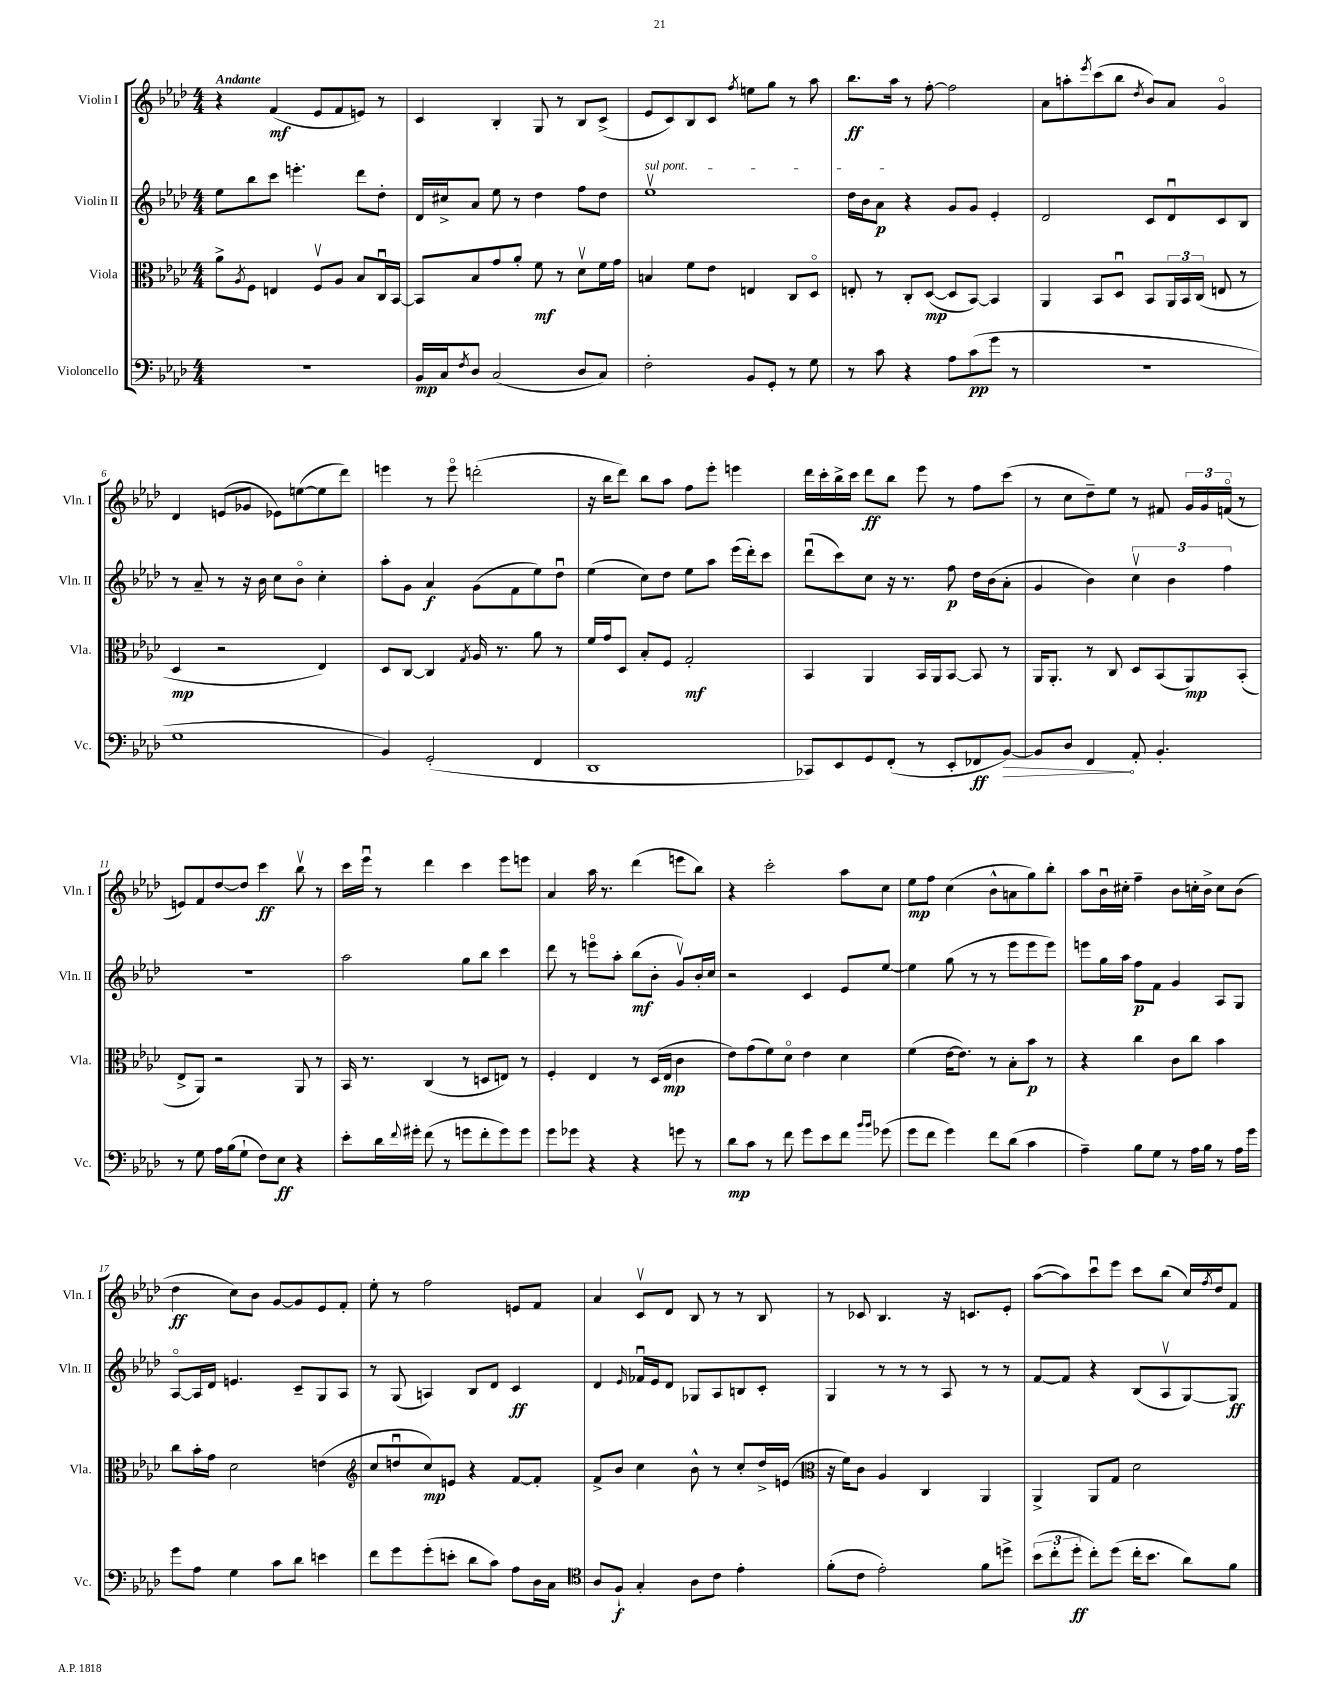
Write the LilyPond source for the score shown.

<<
\new StaffGroup <<
\new Staff = "s0" \with { instrumentName = "Violin I" shortInstrumentName = "Vln. I" } {
    \clef treble \key aes \major \numericTimeSignature \time 4/4 \tempo "Andante"
    r4 f'4\mf( ees'8 f'8 e'8) r8 |
    c'4 bes4-. g8 r8 bes8 c'8->( |
    ees'8 c'8) bes8 c'8 \acciaccatura { f''8 } e''8 g''8 r8 aes''8 |
    bes''8.\ff aes''16 r8 f''8~-. f''2 |
    aes'8 a''8-. \acciaccatura { ees'''8 } c'''8( bes''8 \acciaccatura { des''8 } bes'8) aes'8 g'4\flageolet |
    des'4 e'8( ges'8 ees'8) e''8~( e''8 des'''8) |
    e'''4 r8 e'''8\flageolet d'''2-.( |
    r16 bes''16 des'''8) bes''8 aes''8 f''8 ees'''8-. e'''4 |
    des'''16 c'''16-. bes''16-> c'''16 des'''8\ff bes''8 ees'''8 r8 f''8 c'''8( |
    r8 c''8 des''8--) ees''8 r8 fis'8 \tuplet 3/2 { g'16 g'16 f'16\flageolet( } r8 |
    e'8) f'8 des''8~ des''8 c'''4\ff bes''8\upbow r8 |
    c'''16 ees'''16\downbow r8 des'''4 c'''4 ees'''8 e'''8 |
    aes'4 aes''16 r8. des'''4( e'''8 bes''8) |
    r4 c'''2-. aes''8 c''8 |
    ees''8\mp f''8 c''4( bes'8-^ a'8 g''8) bes''8-. |
    aes''8 bes'16\downbow cis''16-. f''4-- bes'8 c''16-. bes'16-> c''8 bes'8( |
    des''4\ff c''8) bes'8 g'8~ g'8 ees'8 f'8-. |
    ees''8-. r8 f''2 e'8 f'8 |
    aes'4 c'8\upbow des'8 bes8 r8 r8 bes8 |
    r8 ces'8 bes4. r16 c'8. ees'8-. |
    aes''8~( aes''8) c'''8\downbow ees'''8 c'''8 bes''8( c''16) \acciaccatura { f''8 } des''16 f'8 \bar "|." |
}
\new Staff = "s1" \with { instrumentName = "Violin II" shortInstrumentName = "Vln. II" } {
    \clef treble \key aes \major \numericTimeSignature \time 4/4
    ees''8 bes''8 c'''8 e'''4.-. des'''8 des''8-. |
    des'16 cis''16-> aes'8 ees''8 r8 des''4 f''8 des''8 |
    \once \override TextSpanner.bound-details.left.text = \markup { \italic "sul pont." } ees''1\upbow\startTextSpan |
    des''16 bes'16 aes'8\p\stopTextSpan r4 g'8 g'8 ees'4-. |
    des'2 c'8 des'8\downbow c'8 bes8 |
    r8 aes'8-- r8 r16 bes'16 c''8 bes'8\flageolet c''4-. |
    aes''8-. g'8 aes'4\f g'8( f'8 ees''8) des''8\downbow |
    ees''4( c''8) des''8 ees''8 aes''8 ees'''16( des'''16-.) c'''8 |
    des'''8\downbow( c'''8) c''8 r16 r8. f''8\p des''16 bes'16( aes'8-. |
    g'4 bes'4) \tuplet 3/2 { c''4\upbow bes'4 f''4 } |
    R1 |
    aes''2 g''8 bes''8 c'''4 |
    des'''8 r8 e'''8\flageolet aes''8-. bes''8\mf( bes'8-. g'8\upbow) bes'16-. c''16 |
    r2 c'4 ees'8 ees''8~ |
    ees''4 g''8( r8 r8 ees'''8 ees'''8 ees'''8) |
    e'''8 g''16 aes''16 f''8\p f'8 g'4 aes8 g8 |
    aes8~\flageolet aes16 des'16 e'4. c'8-- g8 aes8 |
    r8 g8( a4) bes8 des'8 c'4\ff |
    des'4 \grace { ees'16 } fes'16\downbow ees'16 des'8 ges8 aes8 b8 c'8-. |
    g4 r8 r8 r8 aes8 r8 r8 |
    f'8~ f'8 r4 bes8( aes8\upbow g8~) g8\ff \bar "|." |
}
\new Staff = "s2" \with { instrumentName = "Viola" shortInstrumentName = "Vla." } {
    \clef alto \key aes \major \numericTimeSignature \time 4/4
    aes'8-> \acciaccatura { aes8 } f8 e4 f8\upbow aes8 bes8 c16\downbow bes,16~ |
    bes,8 bes8 g'8 aes'8-. f'8\mf r8 des'8\upbow f'16 g'16 |
    b4 f'8 ees'8 e4 c8 des8\flageolet |
    e8-. r8 c8-. des8~\mp( des8 bes,8~) bes,4 |
    aes,4 bes,8 des8\downbow bes,8 \tuplet 3/2 { aes,16 bes,16 c16( } e8 r8 |
    des4\mp r2 ees4) |
    des8 c8~ c4 \acciaccatura { g8 } aes16 r8. aes'8 r8 |
    f'16 g'16 des8 bes8-. f8 g2-.\mf |
    bes,4 aes,4 bes,16 aes,16 bes,8~ bes,8 r8 |
    aes,16 aes,8.-. r8 c8 des8 bes,8( aes,8\mp) bes,8-.( |
    ees8-> aes,8) r2 aes,8 r8 |
    bes,16 r8. c4( r8 d8 e8) r8 |
    f4-. ees4 r8 des16( ees16\mp c'4 |
    ees'8) g'8( f'8) des'8\flageolet ees'4 des'4 |
    f'4( ees'16~ ees'8.) r8 bes8-. bes'8\p r8 |
    r4 c''4 c'8 c''8 bes'4 |
    c''8 bes'16-. g'16 des'2 e'4( |
    \clef treble c''8 d''8\downbow c''8\mp) e'8 r4 f'8~ f'8-. |
    f'8-> bes'8 c''4 bes'8-^ r8 c''8-. des''16-> e'16( |
    \clef alto r16 f'16) c'8 aes4 c4 aes,4 |
    aes,4-> aes,8 g8 des'2 \bar "|." |
}
\new Staff = "s3" \with { instrumentName = "Violoncello" shortInstrumentName = "Vc." } {
    \clef bass \key aes \major \numericTimeSignature \time 4/4
    R1 |
    bes,16\mp c16 \acciaccatura { f8 } des8 c2( des8 c8) |
    f2-. bes,8 g,8-. r8 g8 |
    r8 c'8 r4 aes8 c'8\pp( g'8 r8 |
    R1 |
    g1 |
    bes,4) g,2-.( f,4 |
    des,1 |
    ces,8) ees,8 g,8 f,8-.( r8 ees,8-. fes,8\ff \once \override Hairpin.circled-tip = ##t bes,8~\>) |
    bes,8 des8 f,4\! aes,8-. bes,4.-. |
    r8 g8 aes16 bes16( g8-! f8) ees8\ff r4 |
    ees'8-. des'16 \appoggiatura { f'8 } gis'16-. f'8( r8 g'8 f'8-. g'8) g'8 |
    g'8 ges'8 r4 r4 g'8 r8 |
    des'8\mp c'8 r8 f'8 g'8 ees'8 f'8 \grace { bes'16 bes'16 } ges'8( |
    g'8 f'8 g'4) f'8 des'8( c'4 |
    aes4--) bes8 g8 r8 aes16 bes16 r8 aes16 g'16 |
    g'8 aes8 g4 c'8 des'8 e'4 |
    f'8 g'8 g'8-.( e'8-. des'8 c'8) aes8 des16 c16 |
    \clef tenor aes8 f8-!\f g4-. aes8 c'8 ees'4-. |
    f'8-.( c'8 ees'2-.) f'8 d''8-> |
    \tuplet 3/2 { bes'8( c''8-. des''8-.\ff } c''8-.) des''8( c''16-. bes'8. aes'8) f'8 \bar "|." |
}
>>
>>
